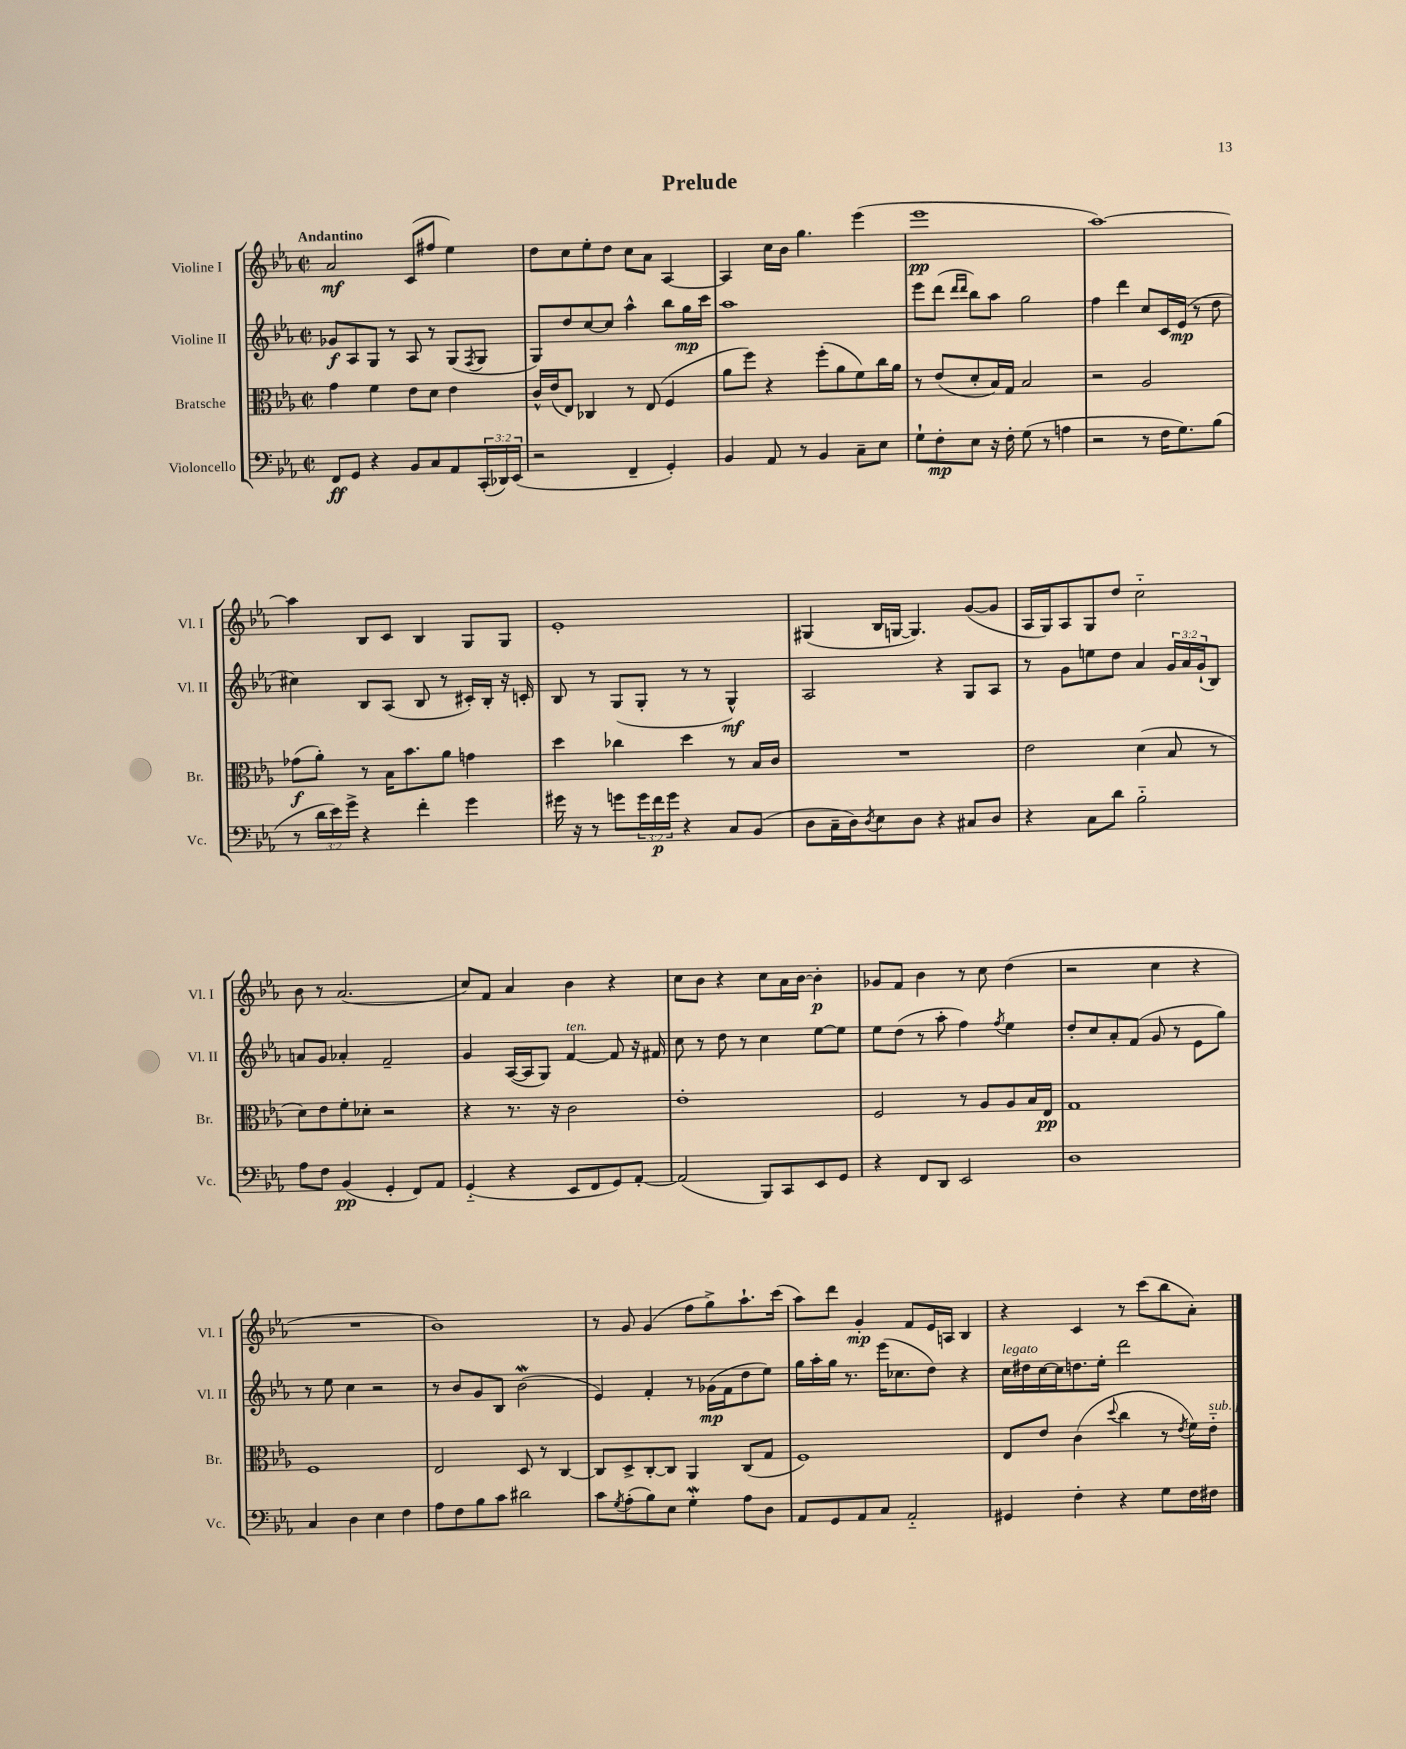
\header { title = "Prelude" }
<<
\new StaffGroup <<
\new Staff = "s0" \with { instrumentName = "Violine I" shortInstrumentName = "Vl. I" } {
    \clef treble \key ees \major \defaultTimeSignature \time 2/2 \tempo "Andantino"
    aes'2\mf c'8( fis''8 ees''4) |
    d''8 c''8 ees''8-. d''8 c''8 aes'8 aes4~ |
    aes4 c''16 bes'16 g''4. ees'''4( |
    ees'''1\pp |
    aes''1~) |
    aes''4 bes8 c'8 bes4 g8 g8 |
    ees'1-. |
    gis4( bes16 g16~ g4.) g'8~( g'8 |
    aes16 g16) aes8 g8 d''8 c''2-_ |
    bes'8 r8 aes'2.( |
    c''8) f'8 aes'4 bes'4 r4 |
    c''8 bes'8 r4 c''8 aes'16 bes'16~ bes'4-.\p |
    ges'8 f'8 bes'4 r8 c''8 d''4( |
    r2 c''4 r4 |
    R1 |
    bes'1) |
    r8 g'8 g'4( f''8 g''8->) aes''8.-! c'''16( |
    aes''8) d'''8 g'4-.\mp f'8 ees'16 a16 bes4 |
    r4 c'4 r8 c'''8( bes''8 aes'8-.) \bar "|." |
}
\new Staff = "s1" \with { instrumentName = "Violine II" shortInstrumentName = "Vl. II" } {
    \clef treble \key ees \major \defaultTimeSignature \time 2/2 \override Staff.TupletNumber.text = #tuplet-number::calc-fraction-text
    ges'8\f aes8 g8 r8 aes8 r8 g8( \acciaccatura { f8 } g8 |
    g8) d''8 c''8~ c''8 aes''4-^ bes''8 g''16\mp c'''16 |
    aes''1 |
    ees'''8 d'''8( \grace { d'''16 d'''16 } bes''8) aes''8 g''2 |
    f''4 d'''4 c''8 c'16 ees'16\mp( r8 d''8 |
    cis''4) bes8 aes8( bes8 r8 cis'16-.) bes16-. r16 c'16-. |
    bes8 r8 g8( g8-. r8 r8 g4-^\mf) |
    aes2 r4 g8 aes8 |
    r8 g'8 e''8 d''8 aes'4 \tuplet 3/2 { g'16 aes'16 g'16-!( } bes8) |
    a'8 g'8 aes'4-. f'2-- |
    g'4 aes16~( aes16 g8) f'4~^\markup { \italic "ten." } f'8 r16 fis'16 |
    c''8 r8 d''8 r8 c''4 ees''8~ ees''8 |
    ees''8 d''8( r8 aes''8-. f''4) \acciaccatura { f''8 } ees''4 |
    d''8-. c''8 aes'8-. f'8( g'8 r8 ees'8 g''8) |
    r8 ees''8 c''4 r2 |
    r8 bes'8 g'8 bes8 bes'2\mordent( |
    ees'4) f'4-. r8 ges'16\mp( f'16 d''8 ees''8) |
    g''16 aes''16-. g''16 r8. ees'''16( ces''8. d''8) r4 |
    c''16^\markup { \italic "legato" } dis''16 c''16~ c''16 d''8. ees''16-. d'''2 \bar "|." |
}
\new Staff = "s2" \with { instrumentName = "Bratsche" shortInstrumentName = "Br." } {
    \clef alto \key ees \major \defaultTimeSignature \time 2/2
    g'4 f'4 ees'8 d'8 ees'4 |
    c'16-^ ees'16( ees8) ces4 r8 ees8( f4 |
    aes'8 f''8) r4 f''8-.( aes'8 f'8) c''16 aes'16 |
    r8 ees'8( d'8-. bes16) g16 bes2 |
    r2 aes2 |
    ges'8\f( aes'8-.) r8 bes16 bes'8. aes'8 g'4 |
    d''4 ces''4 d''4 r8 bes16 c'16 |
    R1 |
    ees'2 d'4( bes8 r8 |
    d'8) ees'8 f'8-. des'8-. r2 |
    r4 r8. r16 c'2 |
    ees'1-. |
    f2 r8 aes8 aes8 bes16 ees16\pp |
    g1 |
    f1 |
    ees2 d8 r8 c4~ |
    c8 d8-> c8~-. c8 aes,4 c8( g8 |
    f1) |
    ees8 ees'8 c'4( \appoggiatura { d''8 } c''4 r8 \acciaccatura { ees'8 } f'16) ees'16-_^\markup { \italic "sub. p" } \bar "|." |
}
\new Staff = "s3" \with { instrumentName = "Violoncello" shortInstrumentName = "Vc." } {
    \clef bass \key ees \major \defaultTimeSignature \time 2/2 \override Staff.TupletNumber.text = #tuplet-number::calc-fraction-text
    f,8\ff g,8 r4 bes,8 c8 aes,8 \tuplet 3/2 { c,16-.( des,16) ees,16( } |
    r2 f,4-- g,4-.) |
    bes,4 aes,8 r8 bes,4 c8-- ees8 |
    g8-! f8-.\mp ees8 r16 f16-. g8( r8 a4 |
    r2 r8 f16 g8.) bes8( |
    r8 \tuplet 3/2 { d'16 ees'16) g'16-> } r4 f'4-. g'4 |
    gis'16 r16 r8 g'8 \tuplet 3/2 { g'16 f'16\p g'16 } r4 c8 bes,8( |
    d8 c16-- d16) \acciaccatura { d8 } ees8 d8 r4 cis8 d8 |
    r4 c8 d'8 bes2-_ |
    aes8 f8 bes,4\pp( g,4-. f,8) aes,8 |
    g,4-_( r4 ees,8 f,8 g,8) aes,8~-. |
    aes,2( bes,,8) c,8 ees,8 g,8 |
    r4 f,8 d,8 ees,2 |
    d1 |
    c4 d4 ees4 f4 |
    aes8 f8 bes8 c'8 dis'2 |
    c'8 \acciaccatura { g8 } aes8-.( bes8) ees8 g4-.\mordent aes8 d8 |
    aes,8 g,8 aes,8 c8 aes,2-_ |
    gis,4 f4-. r4 g8 f16 fis16 \bar "|." |
}
>>
>>
\layout { \context { \Score \remove "Bar_number_engraver" } }
